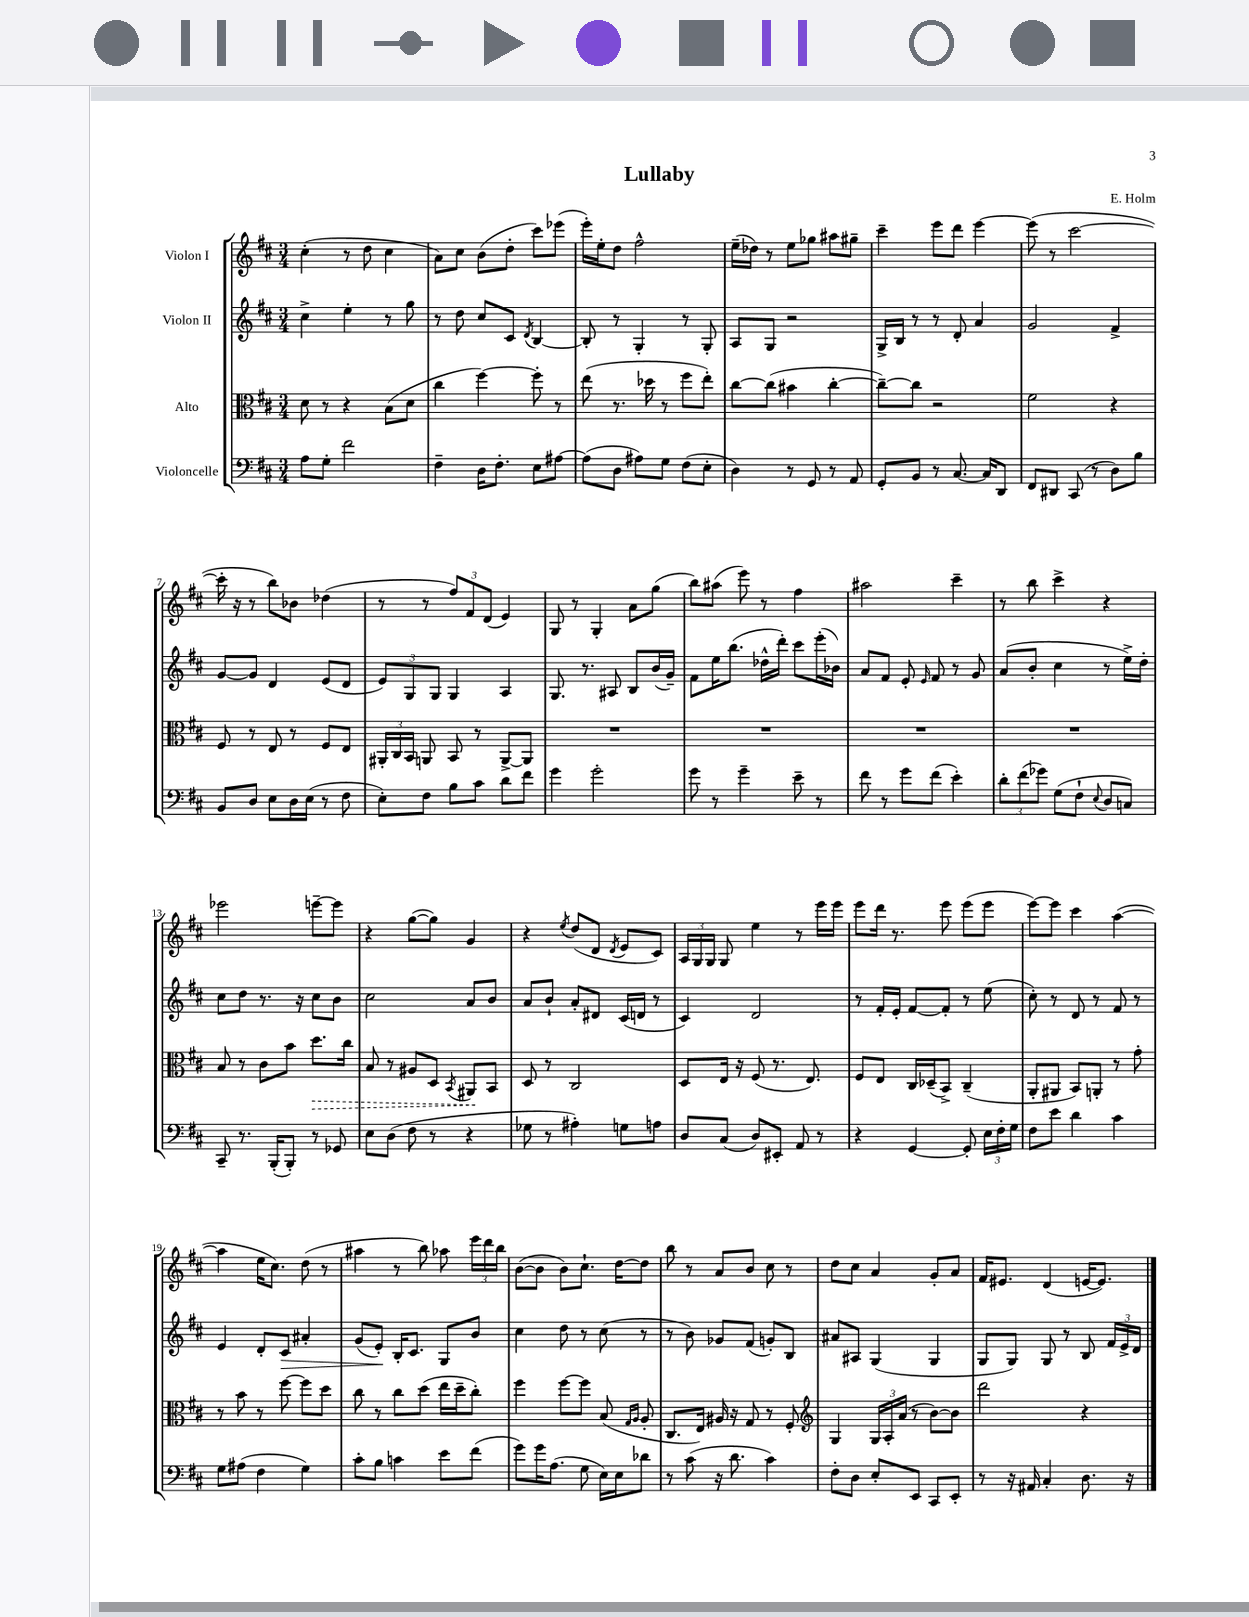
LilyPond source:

\header { title = "Lullaby" composer = "E. Holm" }
<<
\new StaffGroup <<
\new Staff = "s0" \with { instrumentName = "Violon I" } {
    \clef treble \key d \major \numericTimeSignature \time 3/4
    \autoBeamOff cis''4-.( r8 d''8 cis''4 |
    a'8[) cis''8] b'8[( d''8]-. cis'''8[) ees'''8]( |
    e'''16[-.) e''16-. d''8] fis''2-^ |
    e''16[--( des''16]) r8 e''8[ ges''8] ais''8[ gis''8]-- |
    cis'''4-- e'''8[ d'''8] e'''4~ |
    e'''8( r8 cis'''2~ |
    cis'''16-. r16 r8 b''8[) bes'8] des''4( |
    r8 r8 \tuplet 3/2 { fis''8[) fis'8 d'8]( } e'4) |
    g8 r8 g4-. a'8[ g''8]( |
    b''8[) ais''8]( e'''8) r8 fis''4 |
    ais''2 cis'''4-- |
    r8 b''8 cis'''4-> r4 |
    ees'''2 e'''8[~-- e'''8] |
    r4 g''8[~( g''8]) g'4 |
    r4 \acciaccatura { e''8 } d''8[( d'8] \acciaccatura { d'8 } e'8[ cis'8]) |
    \tuplet 3/2 { a16[ g16 g16] } g8 e''4 r8 e'''16[ e'''16] |
    e'''8[ d'''16] r8. e'''8 e'''8[( e'''8] |
    e'''8[~) e'''8] cis'''4 a''4~( |
    a''4 e''16[ cis''8.]) d''8( r8 |
    ais''4 r8 b''8) aes''8 \tuplet 3/2 { e'''16[ d'''16 b''16] } |
    b'8[~( b'8] b'8[) cis''8.]-! d''16[~ d''8] |
    b''8 r8 a'8[ b'8] cis''8 r8 |
    d''8[ cis''8] a'4 g'8[-. a'8] |
    fis'16[ eis'8.] d'4( e'16[~ e'8.]) \bar "|." |
}
\new Staff = "s1" \with { instrumentName = "Violon II" } {
    \clef treble \key d \major \numericTimeSignature \time 3/4
    \autoBeamOff cis''4-> e''4-. r8 g''8 |
    r8 d''8 cis''8[ cis'8] \acciaccatura { d'8 } b4~ |
    b8-. r8 g4-. r8 g8-. |
    a8[ g8] r2 |
    g16[-> b16] r8 r8 d'8-. a'4 |
    g'2 fis'4-> |
    g'8[~ g'8] d'4 e'8[( d'8] |
    \tuplet 3/2 { e'8[) g8 g8] } g4 a4 |
    g8. r8. ais8 b8[ b'16( g'16]--) |
    fis'8[ e''16 b''8.]( des''16[-^ d'''16]-.) cis'''8[ e'''16-.( bes'16]) |
    a'8[ fis'8] e'8-. \grace { e'16 } fis'8 r8 g'8 |
    a'8[( b'8]-. cis''4 r8 e''16[->) d''16]-. |
    cis''8[ d''8] r8. r16 cis''8[ b'8] |
    cis''2 a'8[ b'8] |
    a'8[ b'8]-! a'8[-. dis'8] cis'16[( d'16] r8 |
    cis'4) d'2 |
    r8 fis'16[-. e'16]-. fis'8[~ fis'8]-. r8 e''8( |
    cis''8-.) r8 d'8 r8 fis'8 r8 |
    e'4 d'8[-. cis'8]\> ais'4-. |
    g'8[( e'8]-.\!) b16[-. cis'8.] g8[ b'8] |
    cis''4 d''8 r8 cis''8( r8 |
    r8 b'8) ges'8[ fis'8]( g'8[-.) b8] |
    ais'8[ ais8] g4( g4 |
    g8[ g8]) g8 r8 b8 \tuplet 3/2 { fis'16[ e'16-> d'16] } \bar "|." |
}
\new Staff = "s2" \with { instrumentName = "Alto" } {
    \clef alto \key d \major \numericTimeSignature \time 3/4
    \autoBeamOff d'8 r8 r4 b8[( d'8] |
    cis''4 fis''4~) fis''8-. r8 |
    e''8( r8. des''16 r8 fis''8[ e''8]-.) |
    cis''8[~ cis''8]( bis'4 cis''4~-. |
    cis''8[~--) cis''8] r2 |
    fis'2 r4 |
    fis8 r8 e8 r8 fis8[ e8] |
    \tuplet 3/2 { ais,16[-. cis16 b,16] } a,8 b,8 r8 a,8[~-> a,8] |
    R2. |
    R2. |
    R2. |
    R2. |
    b8 r8 cis'8[ b'8] \once \override Hairpin.style = #'dashed-line d''8.[\> cis''16] |
    b8 r8 ais8[ d8] \acciaccatura { b,8 } ais,8[\! b,8] |
    d8 r8 cis2 |
    d8[ e16] r16 fis8( r8. e8.) |
    fis8[ e8] cis16[ des16--( b,8]->) cis4--( |
    a,8[-. ais,8] b,8[) a,8]-. r8 g'8-. |
    r8 b'8 r8 fis''8~ fis''8[ d''8] |
    cis''8 r8 cis''8[ d''8]( e''16[ d''16-- cis''8]-.) |
    fis''4 fis''8[~ fis''8] b8( \grace { g16[ a16] } a8-. |
    cis8.[ e16]) ais16 r16 g8 r8 fis8-. |
    \clef treble g4 \tuplet 3/2 { g16[ a16-. a'16]( } r8 b'8[~) b'8] |
    d'''2 r4 \bar "|." |
}
\new Staff = "s3" \with { instrumentName = "Violoncelle" } {
    \clef bass \key d \major \numericTimeSignature \time 3/4
    \autoBeamOff a8[ g8]-. fis'2 |
    fis4-- d16[ fis8.]-. e8[ ais8]~ |
    ais8[( d8] ais8[) g8] fis8[( e8]-. |
    d4) r8 g,8 r8 a,8 |
    g,8[-. b,8] r8 cis8.~ cis16[ d,8] |
    fis,8[ dis,8] cis,8( r8 d8[) b8] |
    b,8[ d8] e8[ d16 e16]( r8 fis8 |
    e8[-.) fis8] b8[ cis'8] d'8[ fis'8] |
    g'4 g'2-. |
    g'8 r8 g'4-- e'8-- r8 |
    fis'8 r8 g'8[ fis'8]( e'4-.) |
    \tuplet 3/2 { d'8[-. fis'8( ges'8]) } g8[( fis8]-! \appoggiatura { e8 } d8[ c8]) |
    cis,8-- r8. b,,16[-.( b,,8]-.) r8 ges,8 |
    e8[ d8]( fis8 r8 r4 |
    ges8 r8 ais4-.) g8[ a8] |
    d8[ cis8]( d8[) eis,8]-. a,8 r8 |
    r4 g,4~ g,8-. \tuplet 3/2 { e16[ fis16-. g16] } |
    fis8[ e'8] d'4 cis'4 |
    g8[ ais8]( fis4 g4) |
    cis'8[-. b8] c'4 e'8[ fis'8]( |
    g'8[) g'16 a8.]( g8 e16[) e16 des'8] |
    r8 cis'8( r16 d'8. cis'4) |
    fis8[-. d8] e8[-. e,8] cis,8[ e,8]-. |
    r8 r16 ais,16 cis4-. d8. r16 \bar "|." |
}
>>
>>
